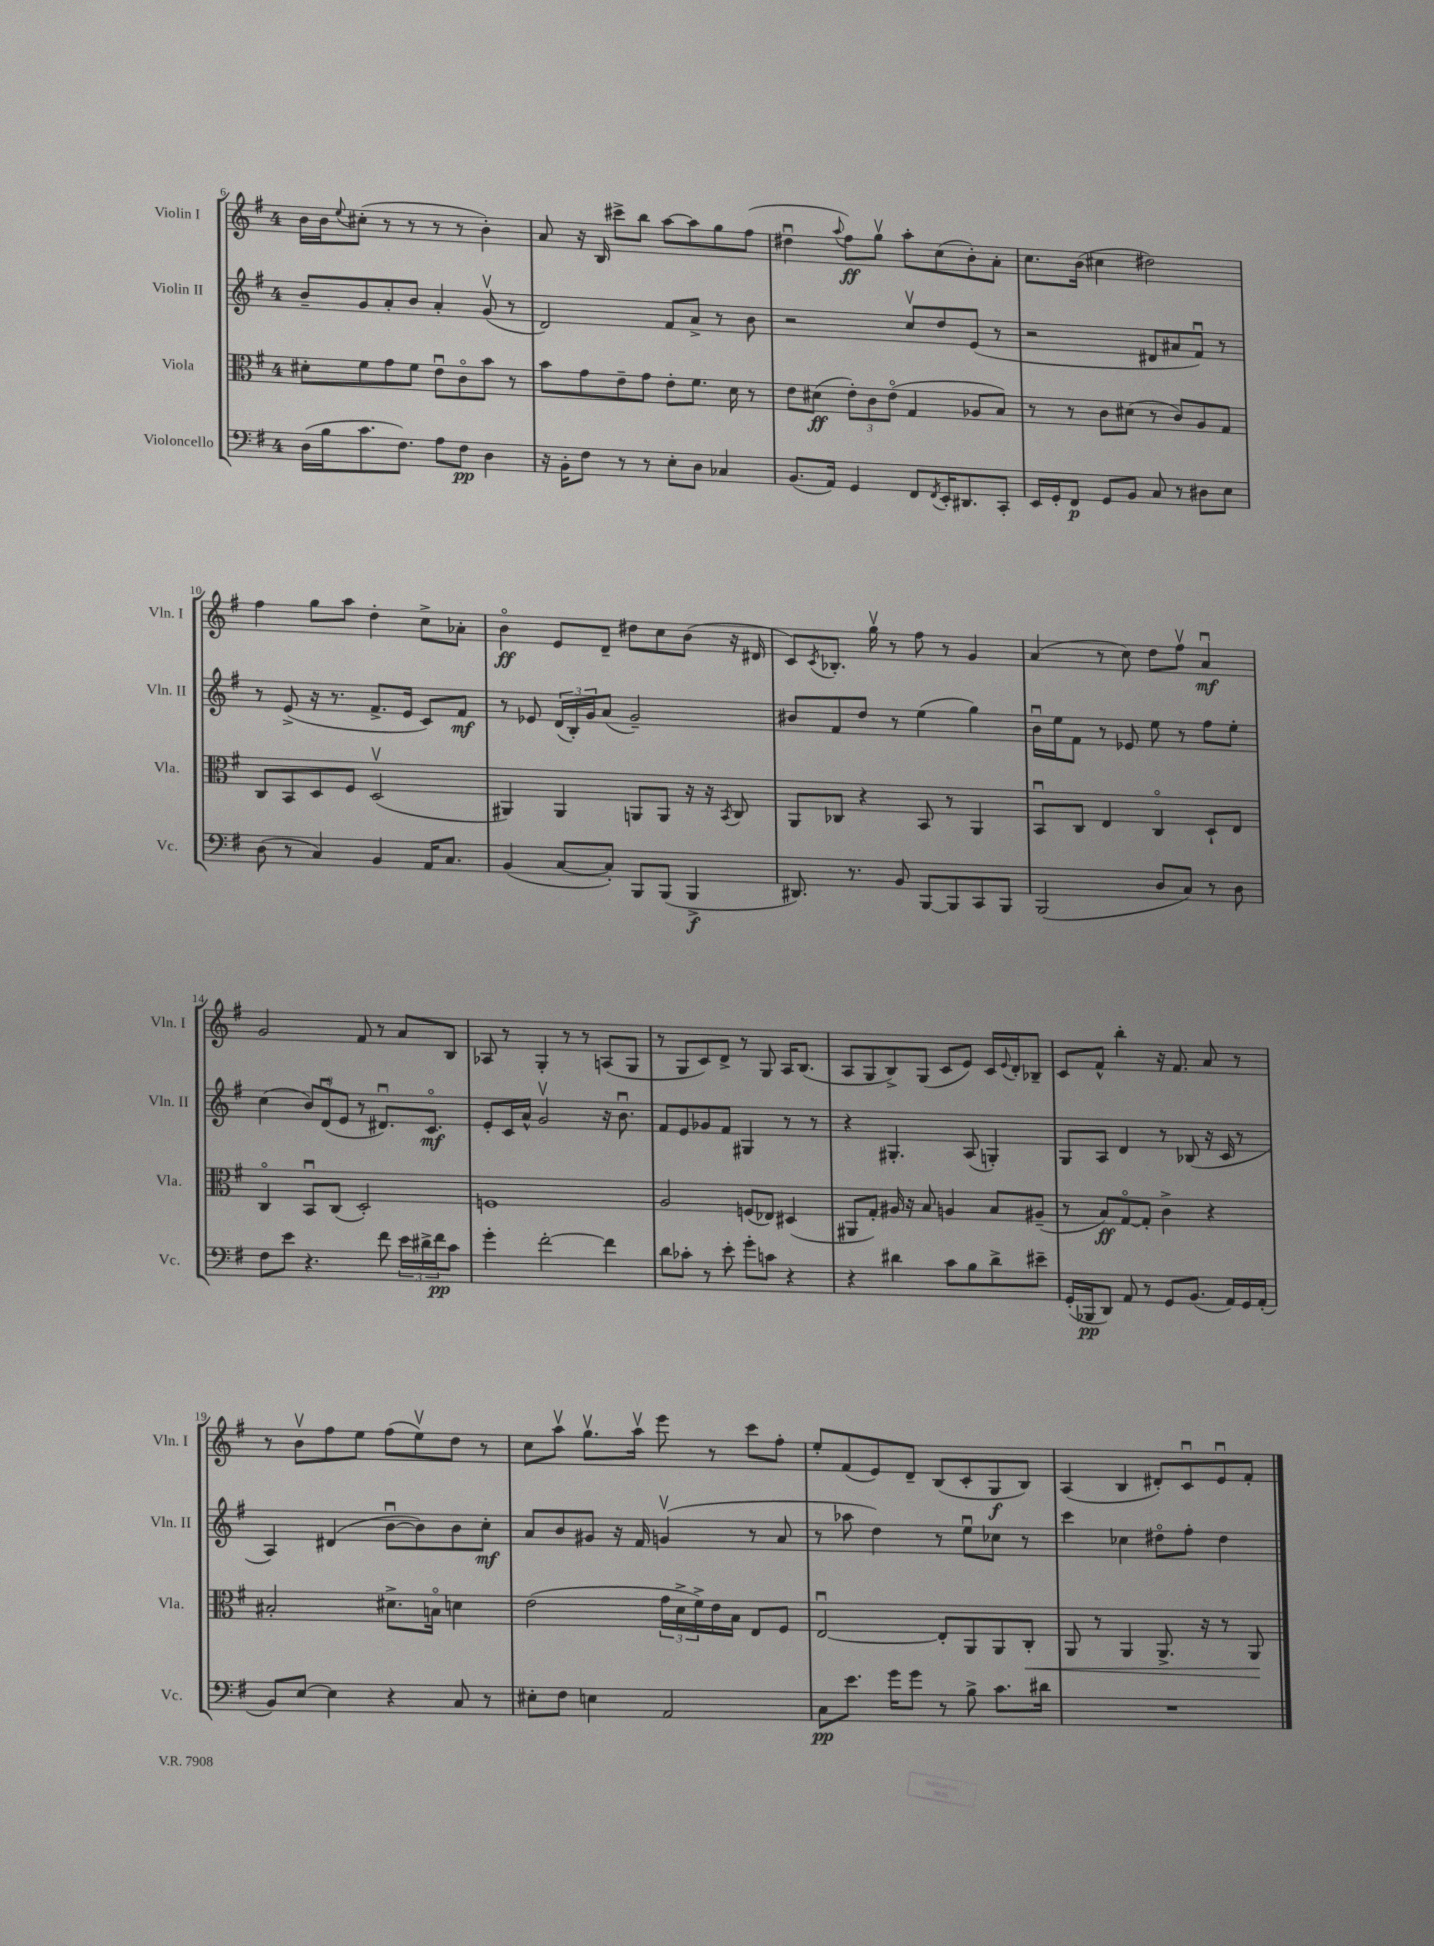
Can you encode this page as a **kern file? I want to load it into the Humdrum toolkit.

**kern	**kern	**kern	**kern
*staff4	*staff3	*staff2	*staff1
*clefF4	*clefC3	*clefG2	*clefG2
*k[f#]	*k[f#]	*k[f#]	*k[f#]
*M4/4	*M4/4	*M4/4	*M4/4
(16D	8d#'	8b~	16b
16B	.	.	16b
.	.	.	8qqee
8.c	8f#	8g	(8cc#'
.	8g	8a'	8r
8.F#)	.	.	.
.	8f#	8b	8r
8A	8eu	4a'	8r
8F#	8co	.	8r
4D	8b	(8gv	4b')
.	8r	8r	.
=	=	=	=
16r	8b	2d)	8a
16BB'	.	.	.
8F#	8g	.	16r
.	.	.	16B
8r	8e~	.	8ccc#^
8r	8g	.	8bb
8E'	8e'	8f#	[8aa
8D	8.f#	8a^	8aa]
4C-	.	8r	8gg
.	16d	.	.
.	8r	8b	(8ff#
=	=	=	=
(8.BB	8e	2r	4dd#u
.	(8d#	.	.
16AA)	.	.	.
.	.	.	8qqaa
4GG	12e')	.	8ff#)
.	12c	.	.
.	.	.	8ggv
.	(12eo	.	.
8FF#	4G	8ccv	8aa'
8qFF#	.	.	.
16EE'	.	8dd	(8cc
8.DD#	.	.	.
.	8A-	(8e	8b')
8CC'	8B)	8r	8a'
=	=	=	=
16EE	8r	2r	8.cc
16GG'	.	.	.
8FF#	8r	.	.
.	.	.	(16b
8GG	8c	.	4cc#
8BB	(8d#	.	.
8C	8r	8d#	2dd#)
8r	8c)	8a#	.
8D#	8A	8f#u)	.
8E	8G	8r	.
=	=	=	=
(8D	8C	8r	4ff#
8r	8BB	(8e^	.
4C)	8D	16r	8gg
.	.	8.r	.
.	8F#	.	8aa
4BB	(2Dv	8.f#^	4dd'
.	.	16e	.
16AA	.	8c)	8cc^
8.C	.	.	.
.	.	8f#	8a-'
=	=	=	=
(4BB	4AA#)	8r	4bo
.	.	8e-	.
[8C	4AA#	(24d	8e
.	.	24B')	.
.	.	24g	.
8C'])	.	(8a	8d~
8BBB	8AA	2g~)	8dd#
(8BBB	8AA	.	8cc
4BBB^	16r	.	(8b
.	16r	.	.
.	8qBB	.	.
.	8C	.	16r
.	.	.	16d#
=	=	=	=
8.DD#)	8AA	8b#	8c)
.	.	.	8qc
.	8C-	8f#	8.B-'
8.r	.	.	.
.	4r	8dd	.
.	.	.	16ggv
8BB	.	8r	8r
[8BBB	8BB	(4ee	8ff#
8BBB]	8r	.	8r
8CC	4AA	4gg)	4g
8BBB	.	.	.
=	=	=	=
(2BBB	8BBu	16bu	(4a
.	.	16ee	.
.	8C	8f#	.
.	4E	8r	8r
.	.	8e-	8cc)
8D	4Co	8ee	8dd
8C)	.	8r	8ff#v
8r	8D`	8ff#	4au
8D	8E	8ee'	.
=	=	=	=
8F#	4Co	(4cc	2g
8e	.	.	.
4.r	8BBu	12b)	.
.	.	(12du	.
.	(8C	.	.
.	.	12e	.
.	2D')	8r	8f#
8f#	.	8.d#u)	8r
24e	.	.	8a
24d#^	.	.	.
.	.	8.co	.
24f#	.	.	.
8c	.	.	8B
=	=	=	=
4g'	1F	8e'	8A-
.	.	16c	8r
.	.	16a^^	.
[2f#'	.	2gv	4G'
.	.	.	8r
.	.	.	8r
4f#]	.	16r	(8A
.	.	8.bu	.
.	.	.	8G
=	=	=	=
8d	2A	8f#	8r
8c-'	.	8e	8G
8r	.	8g-	8c)
8e'	.	8f#	8d^
8g'	(8F	4G#	8r
8c	8E-)	.	8G
4r	(4D#	8r	16A
.	.	.	(8.B
.	.	8r	.
=	=	=	=
4r	8AA#	4r	8A
.	8G')	.	8G
4d#	16A#	4.G#'	8B^)
.	16r	.	.
.	8B	.	(8G
8c	4A	.	8c
8B	.	(8A	8e)
8d#^	8B	4G')	16c
.	.	.	8qqe
.	.	.	16d'
8e#~	(8A#~	.	8B-~
=	=	=	=
(16GG'	8r	8G	8c
16BBB-	.	.	.
8DD)	8B)	8A	8f#^^
8AA	[8Go	4d	4bb'
8r	8G']	.	.
8GG	4c^	8r	16r
.	.	.	8.f#
(8.BB	.	(8B-	.
.	4r	16r	8a
16AA)	.	16c	.
16GG	.	8r	8r
(16AA'	.	.	.
=	=	=	=
8BB)	2B#'	4A)	8r
[8E	.	.	8bv
4E]	.	(4d#	8ff#
.	.	.	8ee
4r	8.d#^	[8bu	(8ff#
.	.	8b])	8eev)
.	16Bo	.	.
8C	4d	8b	8dd
8r	.	8cc'	8r
=	=	=	=
8E#'	(2e	8a	8cc
8F#	.	8b	8aav
4E	.	8g#	8.ggv
.	.	16r	.
.	.	16f#	16aav
2AA	24g	(4gv	8eee
.	24d^	.	.
.	24f#^)	.	.
.	16e	.	8r
.	16B	.	.
.	8E	8r	8ccc
.	8F#	8a	8ff#'
=	=	=	=
8C	[2Eu	8r	8ee'
8.e	.	8aa-	(8f#
.	.	4dd)	8e)
16g	.	.	.
8g	.	.	8d~
8r	8E']	8r	(8B
8B^	8AA	8eeu	8c'
8.c	8AA	8cc-	8G
.	8C'	8r	8B)
16d#	.	.	.
=	=	=	=
1r	8AA	4ccc	(4A
.	8r	.	.
.	4AA	4cc-	4B
.	8.AA^	8dd#o	8d#')
.	.	8ff#'	8cu
.	16r	.	.
.	8r	4dd#	8eu
.	8AA	.	8f#'
==	==	==	==
*-	*-	*-	*-
